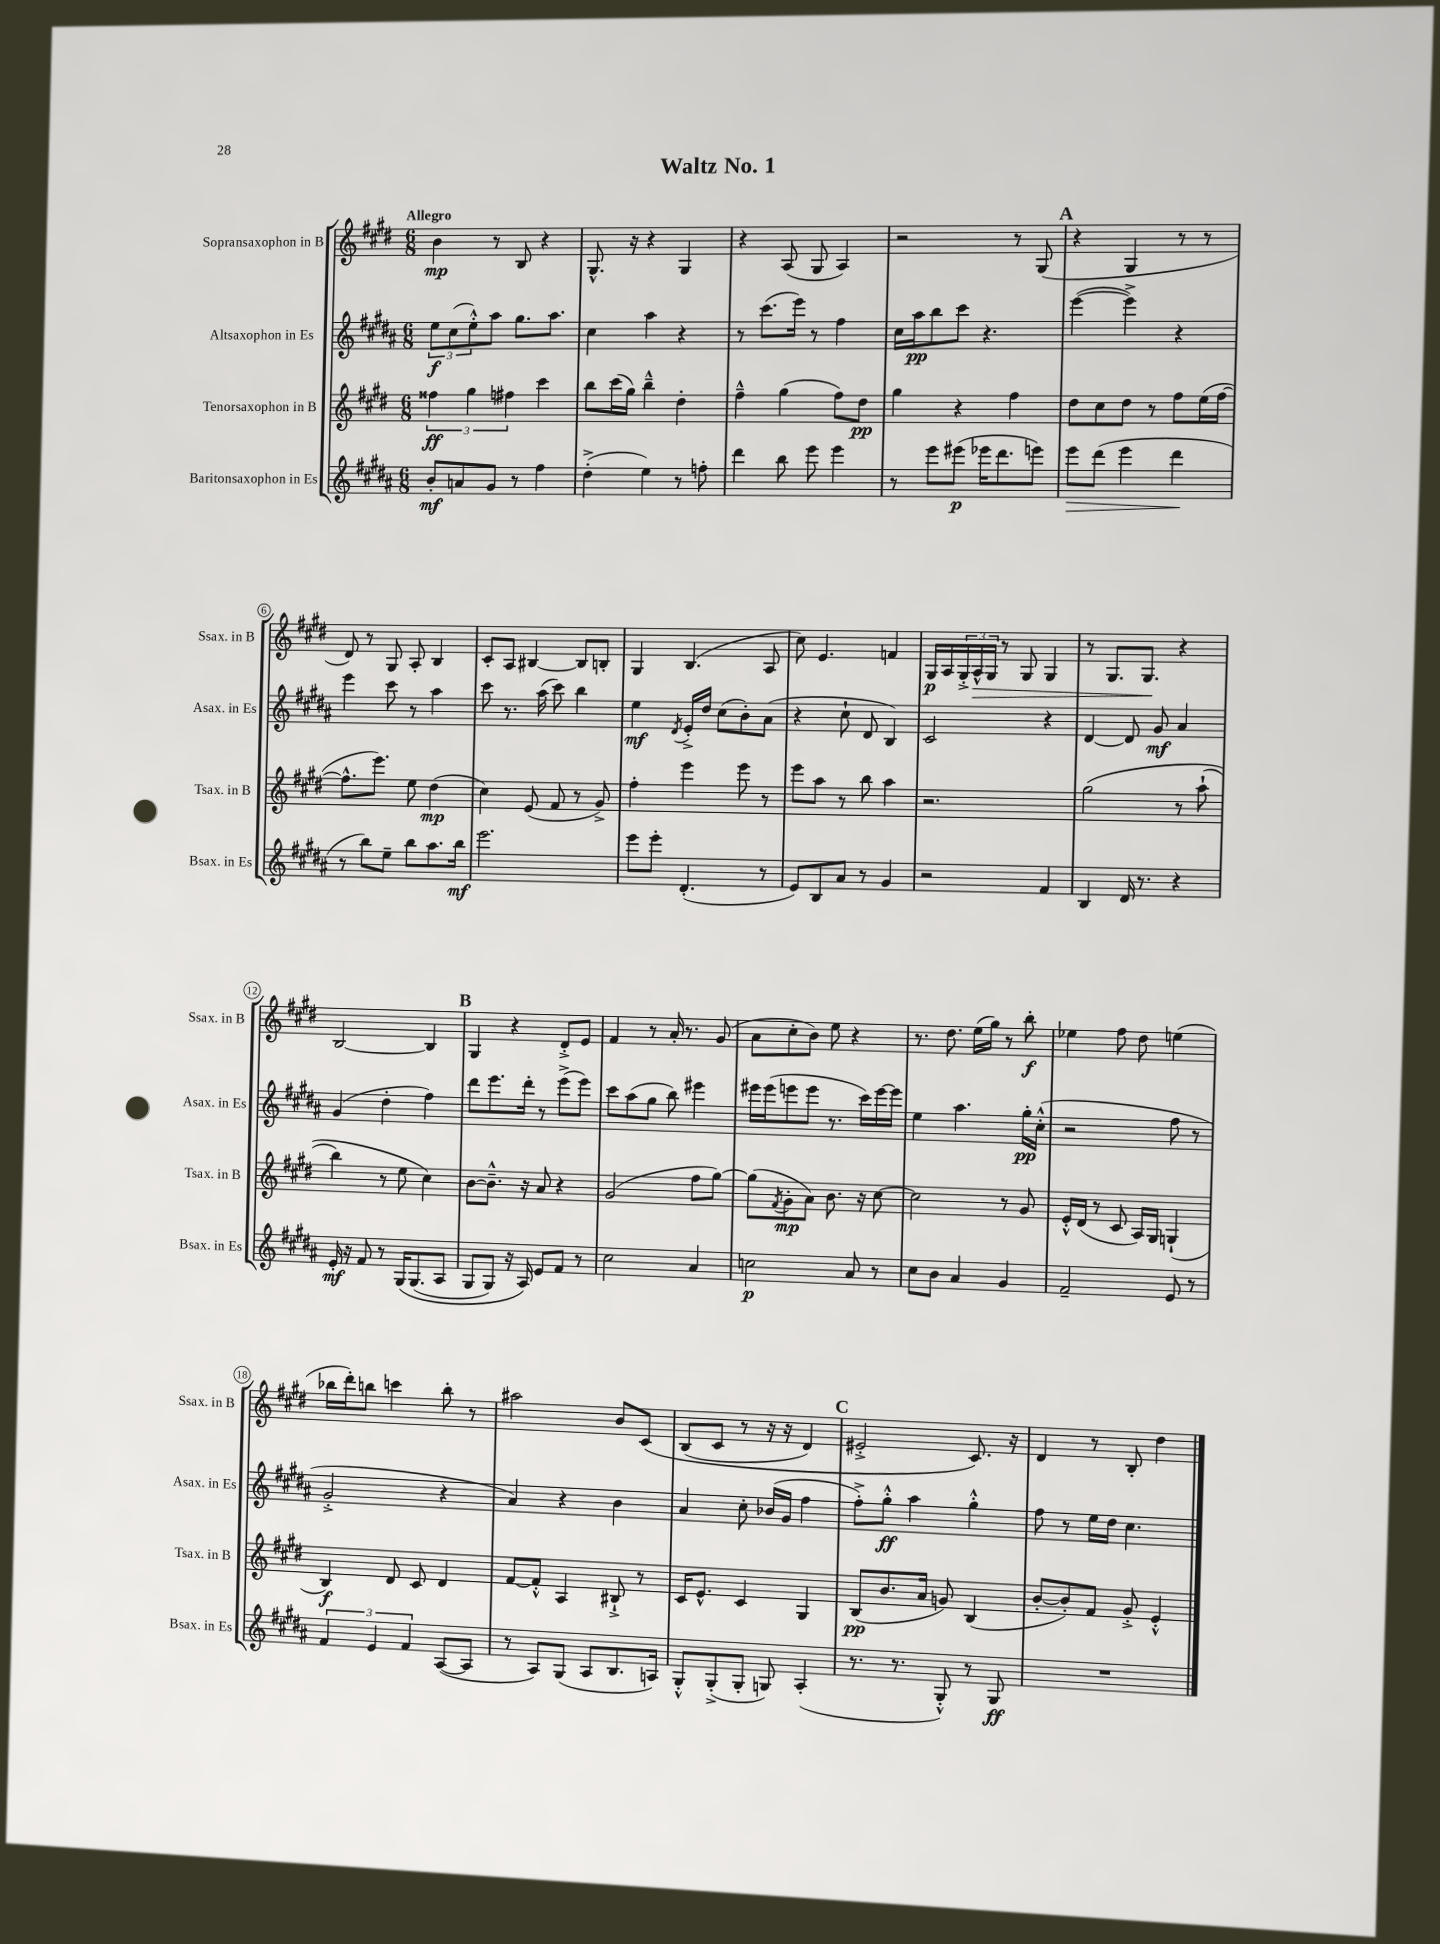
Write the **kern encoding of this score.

**kern	**kern	**kern	**kern
*staff4	*staff3	*staff2	*staff1
*clefG2	*clefG2	*clefG2	*clefG2
*k[f#c#g#d#a#]	*k[f#c#g#d#]	*k[f#c#g#d#a#]	*k[f#c#g#d#]
*M6/8	*M6/8	*M6/8	*M6/8
8b'	6ff##	12ee	4b
.	.	(12cc#	.
8a	.	.	.
.	6gg#	12ee'^^)	.
8g#	.	8aa#	8r
.	6ff#	.	.
8r	.	8.gg#	8B
4ff#	4ccc#	.	4r
.	.	8.aa#	.
=	=	=	=
(4dd#'^	8bb	4cc#	8.G#^^
.	(16ccc#	.	.
.	16gg#)	.	16r
4ee)	4bb~^^	4aa#	4r
8r	4dd#'	4r	4G#
8ff'	.	.	.
=	=	=	=
4ddd#	4ff#~^^	8r	4r
.	.	(8.ccc#	.
8bb	(4gg#	.	(8A
.	.	16eee)	.
8eee	.	8r	8G#
4eee	8ff#)	4ff#	4A)
.	8dd#	.	.
=	=	=	=
8r	4gg#	16cc#	2r
.	.	16aa#	.
8eee	.	8bb	.
(8eee#	4r	8ccc#	.
16eee-	.	4.r	.
8.ddd#	.	.	.
.	4ff#	.	8r
8eee)	.	.	(8G#
=	=	=	=
8eee	8dd#	([4eee	4r
(8ddd#	8cc#	.	.
4eee	8dd#	4eee^])	4G#
.	8r	.	.
4ddd#	8ff#	4r	8r
.	(16ee	.	8r
.	[16ff#	.	.
=	=	=	=
8r	8.ff#^^]	4eee	8d#)
8bb)	.	.	8r
.	8.eee)	.	.
8ee~	.	8ccc#	8G#
8bb	8ee	8r	8A'
8.aa#	(4dd#	4aa#	4B
16bb	.	.	.
=	=	=	=
2.eee	4cc#)	8ccc#	8c#'
.	.	8.r	8A
.	(8e	.	[4B#
.	.	(16aa#	.
.	8f#	8ccc#)	.
.	8r	4bb	8B#]
.	8g#^)	.	8B'
=	=	=	=
8eee	4ff#'	4ee	4G#
8eee'	.	.	.
.	.	8qd#	.
(4.d#'	4eee	16e'^	(4.B
.	.	16dd#	.
.	.	(8cc#	.
.	8eee	8b')	.
8r	8r	(8a#	8A
=	=	=	=
8e)	8eee	4r	8cc#)
8B	8aa	.	4.e
8a#	8r	8cc#`	.
8r	8bb	8d#	.
4g#	4aa	4B)	4f
=	=	=	=
2r	2.r	2c#	16G#
.	.	.	16A
.	.	.	24G#'^
.	.	.	24A^^
.	.	.	24G#
.	.	.	8r
.	.	.	8G#
4f#	.	4r	4G#
=	=	=	=
4B	&(2gg#	[4d#	8r
.	.	.	8.G#
16d#	.	8d#]	.
8.r	.	.	8.G#
.	.	8g#	.
4r	8r	4a#	4r
.	(8aa`	.	.
=	=	=	=
16e'	4bb)	(4g#	[2B
16r	.	.	.
8f#	.	.	.
8r	8r	4dd#'	.
&(16G#	8ee	.	.
(8.G#	.	.	.
.	4cc#&)	4ff#)	4B]
8A#	.	.	.
=	=	=	=
8G#	[8b	8ddd#	4G#
8G#)	8.b~^^]	8.eee	.
16r	.	.	4r
16A#&)	16r	16ddd#'	.
8e	8a	8r	.
8f#	4r	(8eee^	8d#'^
8r	.	8eee)	8e
=	=	=	=
2cc#	(2g#	8ccc#	4f#
.	.	(8aa#	.
.	.	8gg#	8r
.	.	8bb)	16a'
.	.	.	8.r
4a#	8ff#	4eee#	.
.	[8gg#)	.	(8g#
=	=	=	=
2cc	(8gg#]	16eee#	8a
.	.	(16eee#	.
.	8qf#	.	.
.	8g#'	8eee	8cc#'
.	8a)	8eee	8b)
.	8.b	8.r	8ee
8a#	.	.	4r
.	16r	16ccc#)	.
8r	[8cc#	[16eee	.
.	.	16eee]	.
=	=	=	=
8cc#	2cc#]	4ee	8.r
8b	.	.	.
.	.	.	8.dd#
4a#	.	4.aa#	.
.	.	.	(16ee
.	.	.	16gg#)
4g#	8r	.	8r
.	8g#	16gg#'	8bb'
.	.	(16cc#'^^	.
=	=	=	=
2f#~	16e'^^	2r	4ee-
.	(16d#	.	.
.	8r	.	.
.	8c#	.	8ff#
.	16A)	.	8dd#
.	16G#	.	.
8e	(4G`	8ff#	(4ee
8r	.	8r	.
=	=	=	=
6f#	4B)	2g#'^	16bb-
.	.	.	16ddd#')
.	.	.	8bb
6e	.	.	.
.	8d#	.	4ccc
6f#	.	.	.
.	8c#	.	.
([8A#	4d#	4r	8bb'
8A#]	.	.	8r
=	=	=	=
8r	[8f#	4a#)	2aa#
8A#)	8f#'^^]	.	.
(8G#	4A	4r	.
8A#	.	.	.
8.B	8B#`^	4b	8b
.	8r	.	&(8c#
16A)	.	.	.
=	=	=	=
8G#'^^	16c#	4a#	(8B
.	8.e^^	.	.
(8G#'^	.	.	8c#
8G#'	4c#	8cc#'	8r
8G)	.	(16b-	16r
.	.	16g#	16r
(4A#'	4G#	4ff#	4d#)
=	=	=	=
8.r	(8B	8ff#'^)	2e#'^
.	8.b	8gg#'^^	.
8.r	.	.	.
.	.	4aa#	.
.	16a	.	.
8G#'^^)	8g)	.	.
8r	(4B	4gg#'^^	8.c#&)
8G#	.	.	.
.	.	.	16r
=	=	=	=
2.r	[8b'	8ff#	4d#
.	8b'])	8r	.
.	8f#	16ee	8r
.	.	16dd#	.
.	8g#'^	4.cc#	8B'
.	4e'^^	.	4dd#
==	==	==	==
*-	*-	*-	*-
